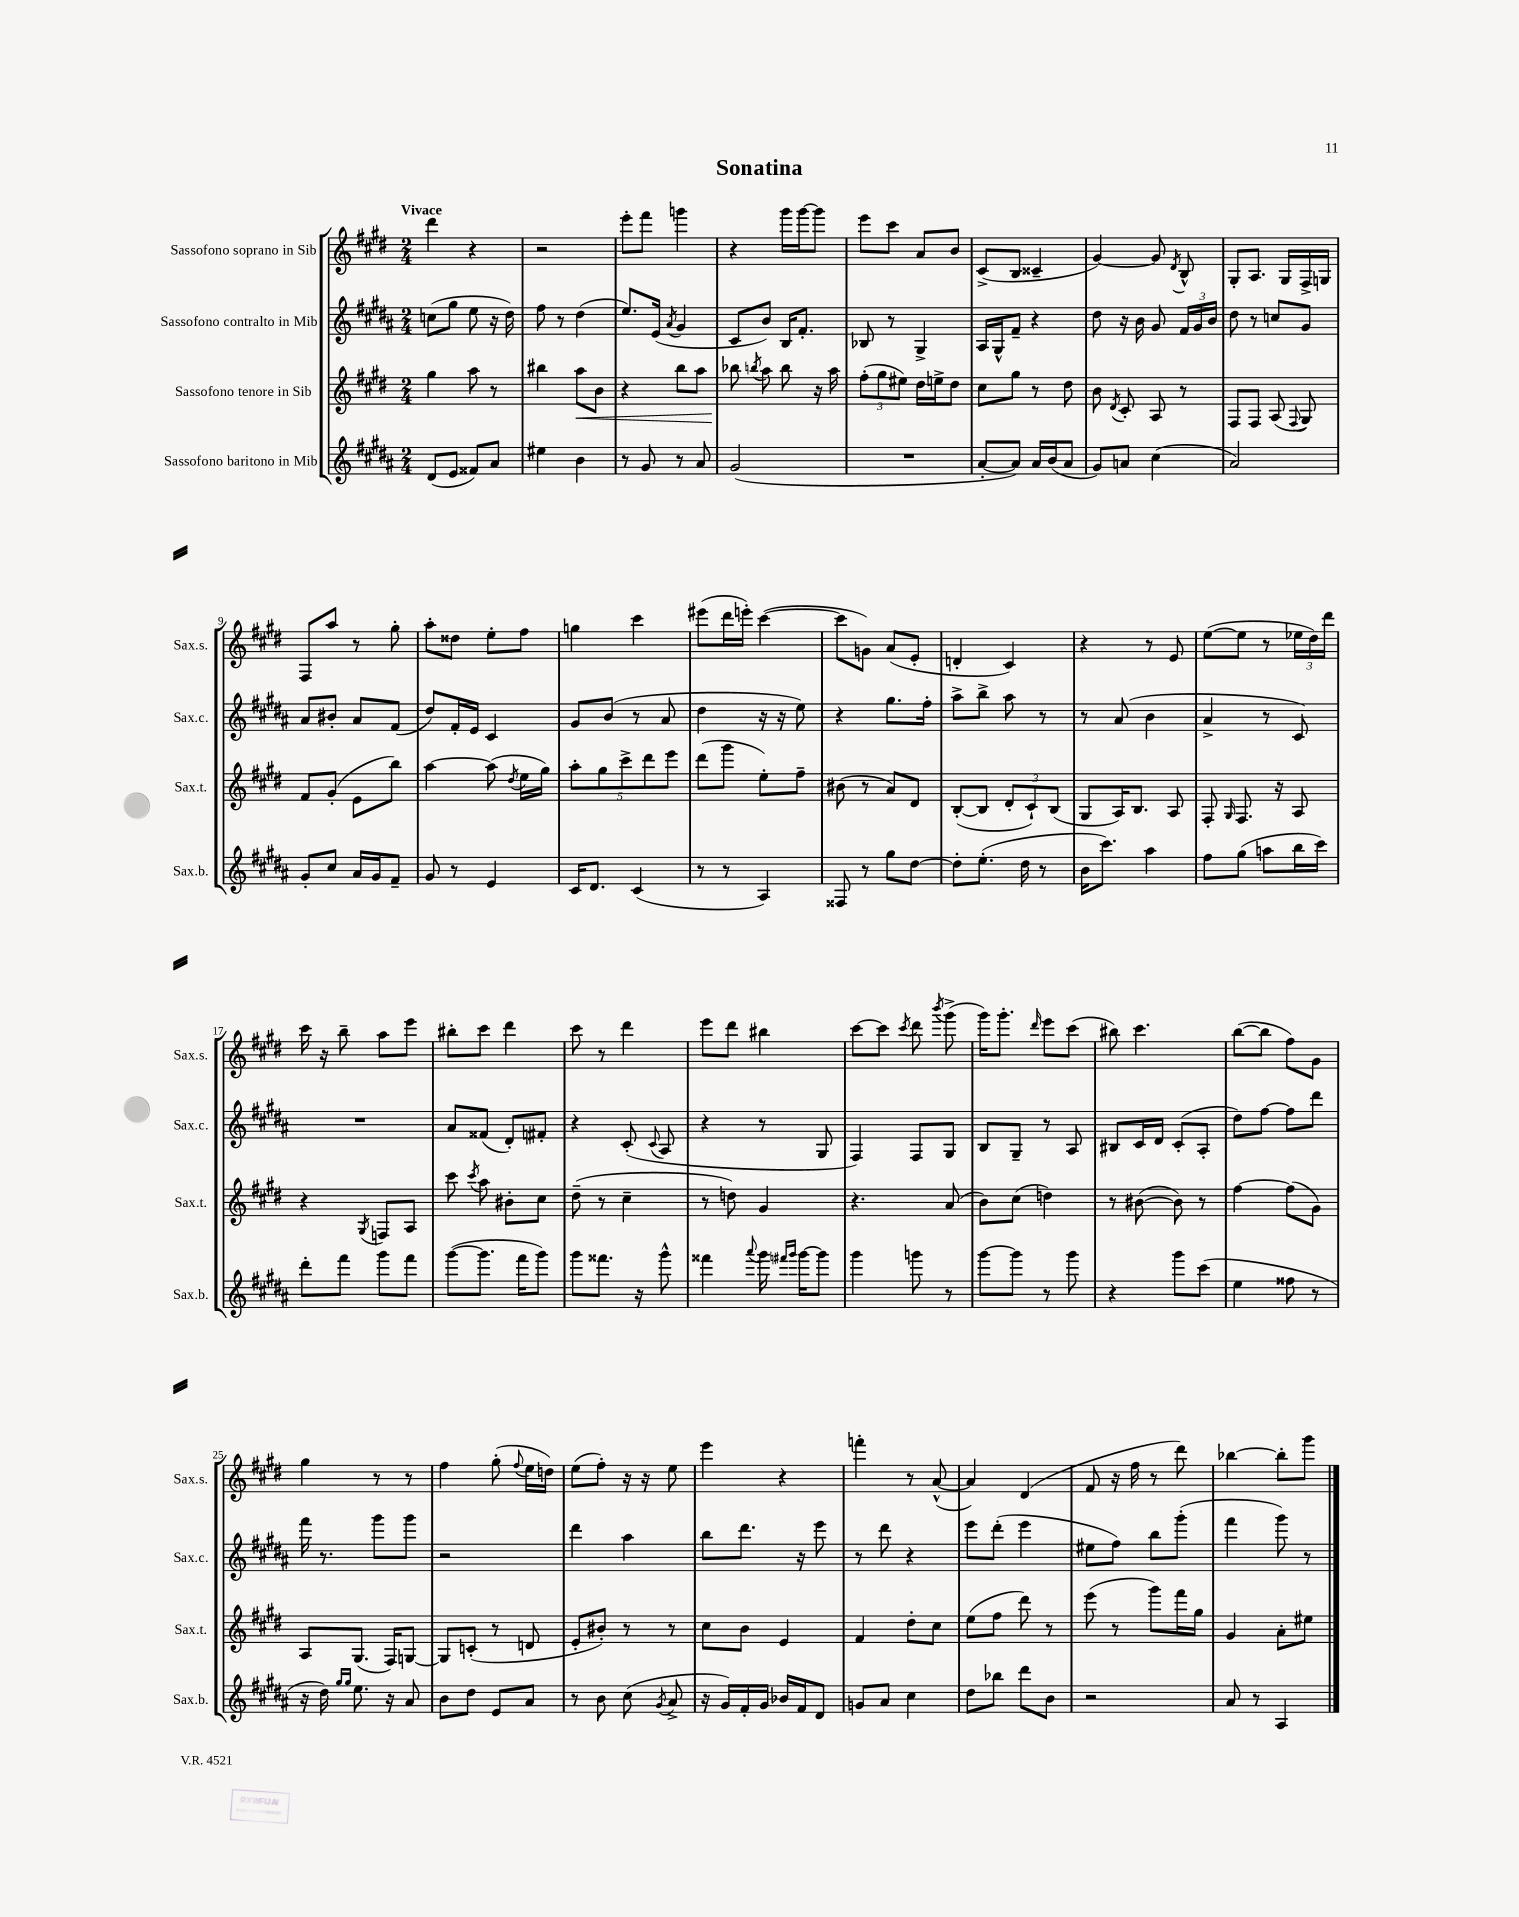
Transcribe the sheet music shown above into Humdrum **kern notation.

**kern	**kern	**kern	**kern
*staff4	*staff3	*staff2	*staff1
*clefG2	*clefG2	*clefG2	*clefG2
*k[f#c#g#d#a#]	*k[f#c#g#d#]	*k[f#c#g#d#a#]	*k[f#c#g#d#]
*M2/4	*M2/4	*M2/4	*M2/4
(8d#	4gg#	(8cc	4ddd#
8e	.	8gg#	.
8f##)	8aa	8ee	4r
8a#	8r	16r	.
.	.	16dd#)	.
=	=	=	=
4ee#	4bb#	8ff#	2r
.	.	8r	.
4b	8aa	(4dd#	.
.	8b	.	.
=	=	=	=
8r	4r	8.ee)	8eee'
8g#	.	.	8fff#
.	.	(16e	.
.	.	8qa#	.
8r	8bb	4g#	4ggg
8a#	8aa	.	.
=	=	=	=
(2g#	8bb-	8c#	4r
.	8qbb	.	.
.	8aa	8b)	.
.	8bb	16B	16ggg#
.	.	8.f#'	[16ggg#
.	16r	.	8ggg#]
.	16aa	.	.
=	=	=	=
2r	(12ff#'	8B-	8eee
.	12gg#	.	.
.	.	8r	8ccc#
.	12ee#)	.	.
.	16dd#	4G#^	8a
.	16ee^	.	.
.	8dd#	.	8b
=	=	=	=
[8a#'	8cc#	16A#	(8c#^
.	.	16G#^^	.
8a#])	8gg#	8f#~	8B
16a#	8r	4r	4c##~
(16b	.	.	.
8a#	8dd#	.	.
=	=	=	=
8g#)	8b	8dd#	[4g#)
.	8qd#	.	.
8a	8c#'	16r	.
.	.	16b	.
(4cc#	8A	8g#	8g#]
.	.	.	8qd#
.	8r	24f#	8B^^
.	.	24g#	.
.	.	24b	.
=	=	=	=
2a#)	8F#	8dd#	8G#'
.	8F#	8r	8.A
.	(8A	8cc	.
.	.	.	16G#
.	8qqF#	.	.
.	8G#)	8g#	16F#^
.	.	.	16G
=	=	=	=
8g#'	8f#	8a#	8F#
8cc#	(8g#'	8b#'	8aa
16a#	8e	8a#	8r
16g#	.	.	.
8f#~	8bb)	(8f#	8gg#'
=	=	=	=
8g#	[4aa	8dd#)	8aa'
8r	.	16f#'	8dd##
.	.	16e	.
4e	(8aa]	4c#	8ee'
.	8qdd#	.	.
.	16ee	.	8ff#
.	16gg#)	.	.
=	=	=	=
16c#	10aa'	8g#	4gg
8.d#	.	.	.
.	10gg#	.	.
.	.	(8b	.
.	10ccc#^	.	.
(4c#	.	8r	4ccc#
.	10ddd#	.	.
.	.	8a#	.
.	10eee	.	.
=	=	=	=
8r	(8ddd#	4dd#	(8eee#
8r	8ggg#	.	16ddd#
.	.	.	16eee')
4A#)	8ee')	16r	([4ccc#
.	.	16r	.
.	8ff#~	8ee)	.
=	=	=	=
8F##	(8b#	4r	8ccc#]
8r	8r	.	8g)
8gg#	8a)	8.gg#	(8a
[8dd#	8d#	.	8e'
.	.	16ff#'	.
=	=	=	=
8dd#']	([8B'	8aa#^	4d'
(8.ee'	8B]	8bb^	.
.	12d#'	8aa#	4c#)
16dd#	.	.	.
.	12c#`)	.	.
8r	.	8r	.
.	(12B	.	.
=	=	=	=
16b	8G#	8r	4r
8.ccc#)	.	.	.
.	16A)	(8a#	.
.	8.B	.	.
4aa#	.	4b	8r
.	8A	.	8e
=	=	=	=
8ff#	8F#'	4a#^	([8ee
.	16qqG#	.	.
(8gg#	8.F#	.	8ee]
8aa	.	8r	8r
.	16r	.	.
16bb	8A	8c#)	24ee-
.	.	.	24dd#)
16ccc#)	.	.	.
.	.	.	24ddd#
=	=	=	=
8ddd#'	4r	2r	16ccc#
.	.	.	16r
8fff#	.	.	8bb~
.	8qG#	.	.
8ggg#	8F	.	8aa
8fff#	8A	.	8eee
=	=	=	=
([8ggg#	8ccc#	8a#	8bb#'
.	8qccc#	.	.
8.ggg#]	8aa	(8f##	8ccc#
.	8b#'	8d#')	4ddd#
16fff#	.	.	.
8ggg#)	8cc#	8f#'	.
=	=	=	=
8ggg#	(8dd#~	4r	8ccc#
8.fff##	8r	.	8r
.	4cc#~	(8c#'	4ddd#
16r	.	.	.
.	.	8qqc#	.
8ggg#^^	.	8A#	.
=	=	=	=
4fff##	8r	4r	8eee
.	8dd)	.	8ddd#
8qqaaa#	.	.	.
16ggg#	4g#	8r	4bb#
16qqfff#	.	.	.
16qqggg#	.	.	.
[16ggg#	.	.	.
8ggg#]	.	8G#	.
=	=	=	=
4ggg#	4.r	4F#)	[8ccc#
.	.	.	8ccc#]
.	.	.	8qccc#
8ggg	.	8F#	8ddd#
.	.	.	8qbbb
8r	(8a	8G#	(8ggg#^
=	=	=	=
[8ggg#	8b)	8B	16ggg#)
.	.	.	8.ggg#'
8ggg#]	(8cc#	8G#~	.
.	.	.	16qqddd#
8r	4dd)	8r	8eee
8ggg#	.	8A#	(8ccc#
=	=	=	=
4r	8r	8B#	8bb#)
.	([8b#	16c#	4.ccc#
.	.	16d#	.
8ggg#	8b#])	(8c#'	.
(8ccc#	8r	8A#'	.
=	=	=	=
4ee	[4ff#	8dd#)	([8bb
.	.	[8ff#	8bb]
8ff##	(8ff#]	8ff#]	8ff#)
8r	8g#)	8ddd#	8g#
=	=	=	=
16r	8A	16fff#	4gg#
16dd#)	.	8.r	.
16qqgg#	.	.	.
16qqgg#	.	.	.
8.ee	(8.G#	.	.
.	.	8ggg#	8r
16r	16F#)	.	.
8a#	[8G	8ggg#	8r
=	=	=	=
8b	8G]	2r	4ff#
8dd#	(8c'	.	.
8e	8r	.	(8gg#'
.	.	.	8qqff#
8a#	8d	.	16ee
.	.	.	16dd)
=	=	=	=
8r	8e'	4ddd#	(8ee
8b	8b#')	.	8ff#')
(8cc#	8r	4aa#	16r
.	.	.	16r
8qg#	.	.	.
8a#^	8r	.	8ee
=	=	=	=
16r	8cc#	8bb	4eee
16g#)	.	.	.
16f#'	8b	8.ddd#	.
16g#	.	.	.
16b-	4e	.	4r
16f#	.	16r	.
8d#	.	8eee	.
=	=	=	=
8g	4f#	8r	4fff'
8a#	.	8ddd#	.
4cc#	8dd#'	4r	8r
.	8cc#	.	([8a^^
=	=	=	=
8dd#	(8ee	8eee	4a])
8bb-	8ff#	(8ddd#'	.
8ddd#	8ddd#)	4eee	(4d#
8b	8r	.	.
=	=	=	=
2r	(8eee	8ee#	8f#
.	8r	8ff#)	16r
.	.	.	16ff#
.	8ggg#)	8bb	8r
.	16fff#	(8ggg#'	8ddd#)
.	16gg#	.	.
=	=	=	=
8a#	4g#	4fff#	[4bb-
8r	.	.	.
4A#	8a'	8ggg#)	8bb-']
.	8ee#	8r	8ggg#
==	==	==	==
*-	*-	*-	*-
